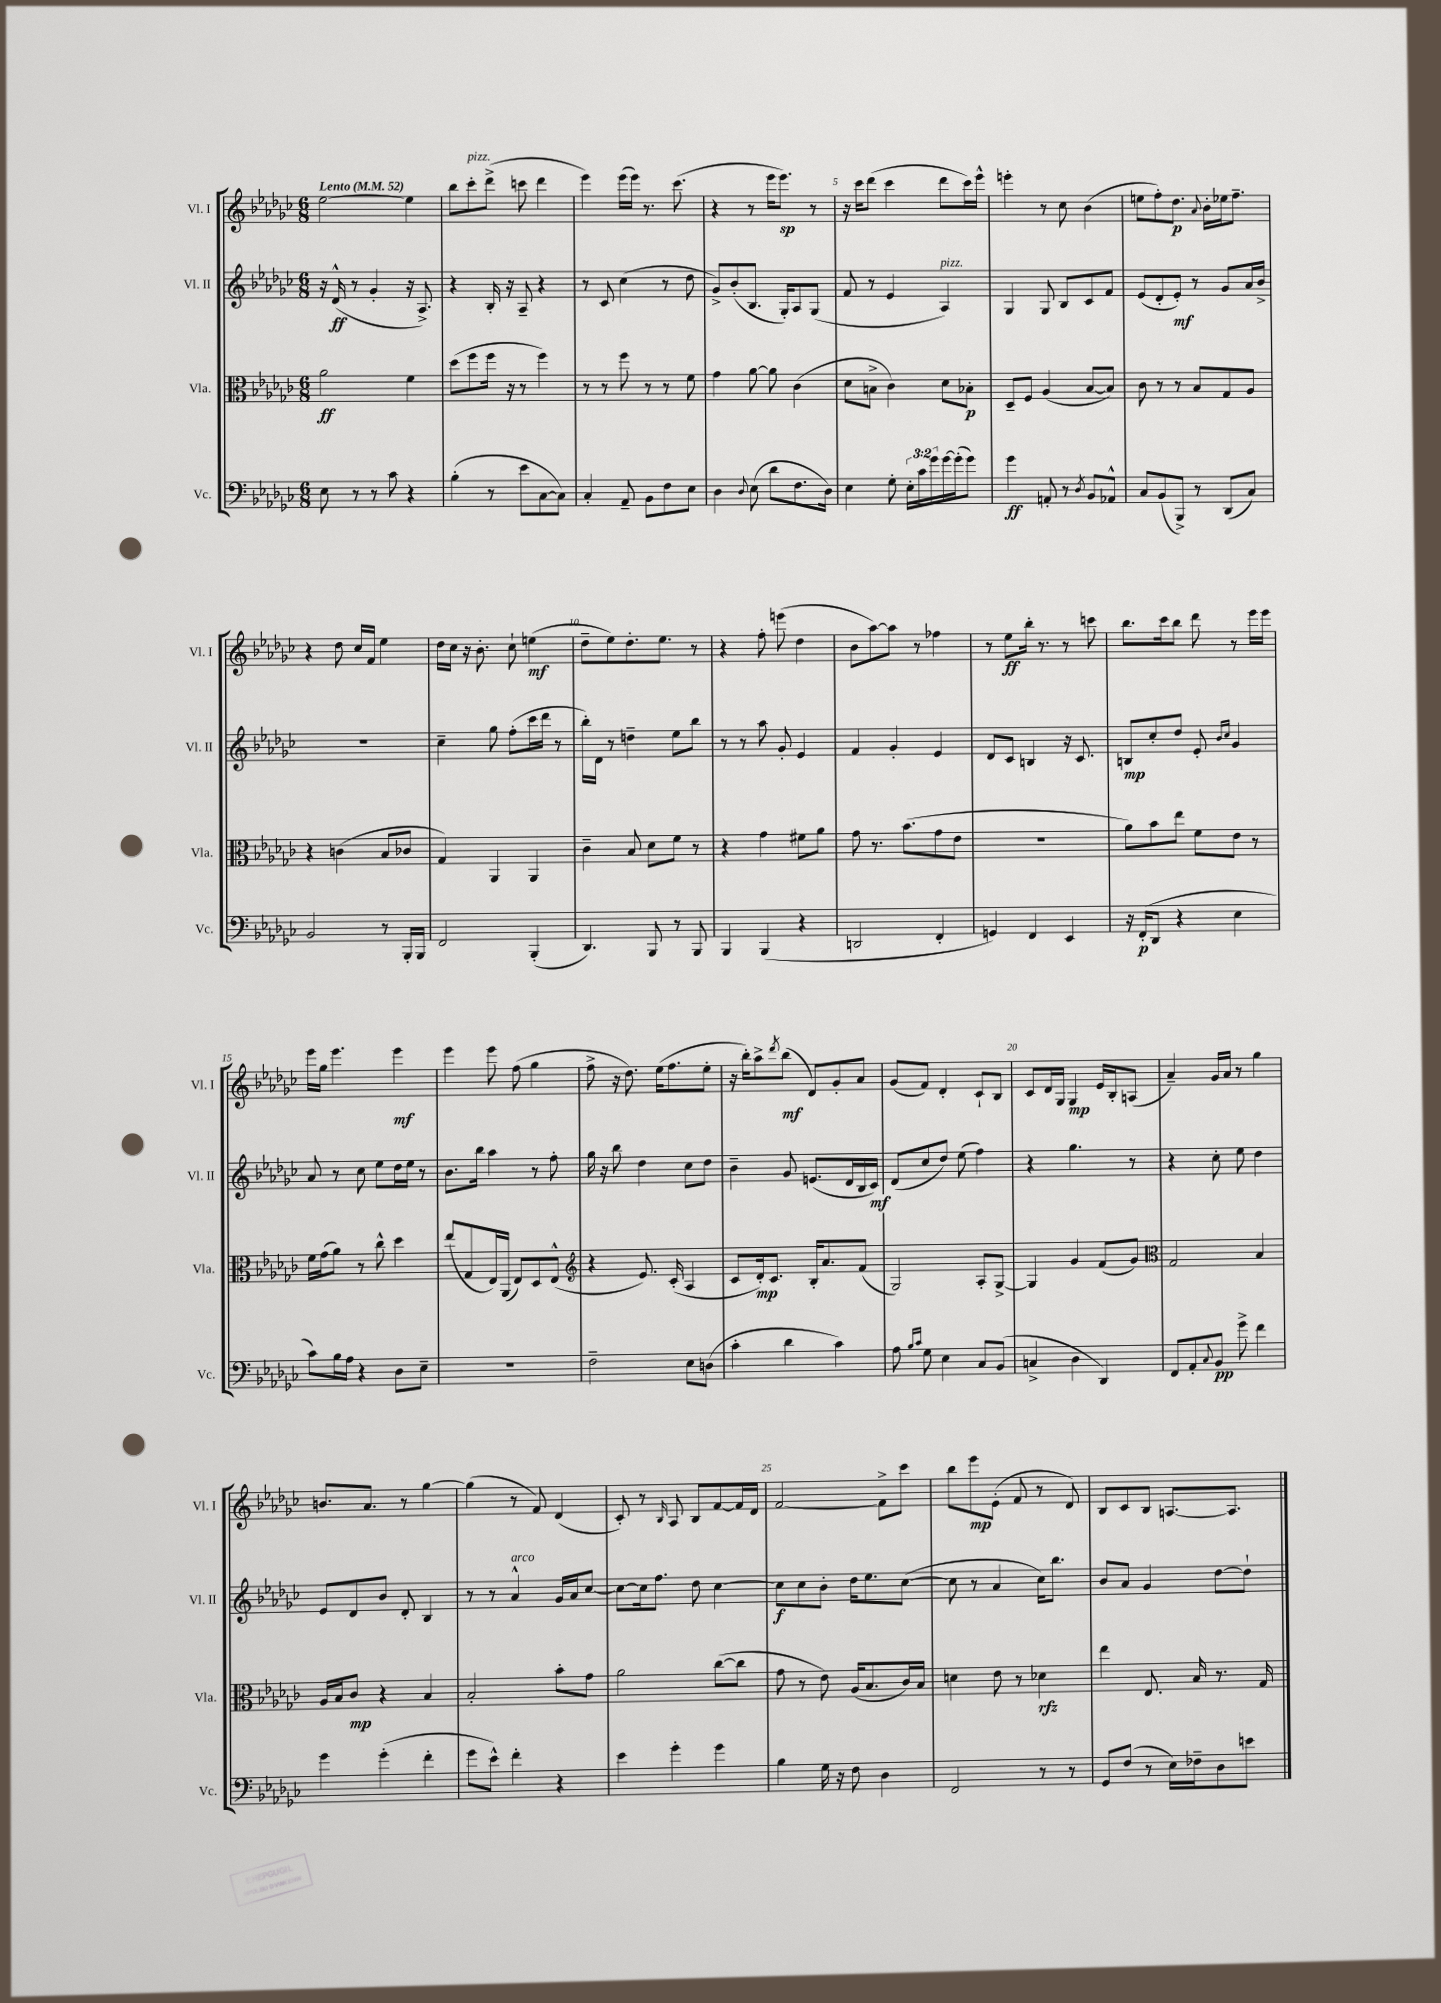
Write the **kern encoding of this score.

**kern	**kern	**kern	**kern
*staff4	*staff3	*staff2	*staff1
*clefF4	*clefC3	*clefG2	*clefG2
*k[b-e-a-d-g-c-]	*k[b-e-a-d-g-c-]	*k[b-e-a-d-g-c-]	*k[b-e-a-d-g-c-]
*M6/8	*M6/8	*M6/8	*M6/8
*MM52	*MM52	*MM52	*MM52
8E-\	2a-\	16r	[2ee-\
.	.	(16d-^^/	.
8r	.	8r	.
8r	.	4g-'/	.
8c-\	.	.	.
4r	4f\	16r	4ee-\]
.	.	8.A-^/)	.
=	=	=	=
(4B-'\	(8dd-\L	4r	8bb-\L
.	8ff\	.	8ccc-'\
8r	16ff\Jk	16B-'/	(8ddd-^\J
.	16r	16r	.
8e-\L	8r	8A-~/	8ccc\
[8C-\	4ff\)	4r	4ddd-\
8C-\]J)	.	.	.
=	=	=	=
4C-'/	8r	8r	4eee-\)
.	8r	8c-/	.
8AA-~/	8ff\	(4cc-\	(16eee-\LL
.	.	.	16eee-\JJ)
8BB-\L	8r	.	8.r
8F\	8r	8r	.
.	.	.	(8.ccc-\
8E-\J	8f\	8dd-\	.
=	=	=	=
4D-\	4g-\	8g-^/L)	4r
.	.	(8b-'/	.
8qqD-/	.	.	.
(8E-\	[8a-\	8.B-/J	8r
8d-\L	8a-\]	.	16eee-\LK
.	.	16G-'/LK)	8.eee-\J)
8.F\	(4c-\	8A-/	.
.	.	(8G-/J	8r
16D-\Jk)	.	.	.
=	=	=	=
4E-\	8d-\L	8f/	16r
.	.	.	16ccc-\LK
.	8B^\J	8r	(8ddd-\J
8G-'\	4c-\)	4e-/	4ccc-\
24E-'\LL	.	.	.
24c-\	.	.	.
24g-\	.	.	.
[16g-\	8d-\L	4A-/)	8ddd-\L
(16g-'\]J	.	.	.
8g-\J)	8B-'\J	.	16ccc-\L)
.	.	.	16eee-^^\JJ
=	=	=	=
4g-\	8D-~/L	4G-/	4eee'\
.	8F/J	.	.
8AA'/	(4A-/	8G-/	8r
8r	.	8B-/L	8cc-\
8qD-/	.	.	.
8BB-/L	[8B-/L	8c-/	(4b-\
8AA-^^/J	8B-/]J)	8f/J	.
=	=	=	=
8C-/L	8c-\	(8e-/L	8ee\L
(8BB-/	8r	8d-'/	8ff'\)
8BBB-^/J)	8r	8e-'/J)	8.dd-\J
8r	8B-/L	8r	.
.	.	.	8qqa-/
.	.	.	16b-'\LL
(8DD-/L	8G-/	8g-/L	16ee-\J
.	.	.	8.ff~\J
8C-/J)	8A-/J	16a-/L	.
.	.	16b-^/JJ	.
=	=	=	=
2BB-/	4r	2.r	4r
.	(4c\	.	8dd-\
.	.	.	16cc-/LL
.	.	.	16f/JJ
8r	8B-/L	.	4ee-\
16BBB-'/LL	8c-/J	.	.
16BBB-/JJ	.	.	.
=	=	=	=
2FF/	4G-/)	4cc-~\	16dd-\LL
.	.	.	16cc-\JJ
.	.	.	16r
.	.	.	8.b-'\
.	4AA-/	8gg-\	.
.	.	(8ff'\L	8cc-`\
(4BBB-'/	4AA-/	16ccc-\L	(4ee\
.	.	16ddd-\JJ	.
.	.	8r	.
=	=	=	=
4.DD-/)	4c-~\	16bb-'\LL)	8dd-~\L
.	.	16d-\JJ	.
.	.	8r	8ee-\)
.	8B-/	4dd~\	8.dd-'\
8BBB-/	8d-\L	.	.
.	.	.	8.ee-\J
8r	8f\J	8ee-\L	.
8BBB-/	8r	8bb-\J	8r
=	=	=	=
4BBB-/	4r	8r	4r
.	.	8r	.
(4BBB-/	4g-\	8aa-\	8ff'\
.	.	8g-'/	(8eee\
4r	8f#\L	4e-/	4dd-\
.	8a-\J	.	.
=	=	=	=
2DD/	8g-\	4f/	8b-\L
.	8.r	.	[8aa-\)
.	.	4g-'/	8aa-\]J
.	(8.b-\L	.	.
.	.	.	8r
4FF'/	8g-\	4e-/	4ff-\
.	8e-\J	.	.
=	=	=	=
4GG/)	2.r	8d-/L	8r
.	.	8c-/J	8ee-\L
4FF/	.	4B/	16bb-'\Jk
.	.	.	8.r
4EE-/	.	16r	8r
.	.	8.c-/	.
.	.	.	8ccc\
=	=	=	=
16r	8a-\L)	8B/L	8.bb-\L
(16FF'/LK	.	.	.
8DD-/J	8b-\	8cc-'/	.
.	.	.	16ccc-\k
4r	8ee-\J	8dd-/J	8bb-\J
.	8f\L	8e-'/	8ddd-\
.	.	16qqb-/LL	.
.	.	16qqcc-/JJ	.
4E-\	8e-\J	4g-/	8r
.	8r	.	16eee-\LL
.	.	.	16eee-\JJ
=	=	=	=
8c-\L)	16f\LL	8a-/	16eee-\LL
.	(16g-\J	.	16gg-\JJ
16B-\L	8a-\J)	8r	4.eee-\
16A-\JJ	.	.	.
4r	8r	8cc-\	.
.	8cc-^^\	8ee-\L	.
8D-\L	4dd-\	16dd-\L	4eee-\
.	.	16ee-\JJ	.
8E-~\J	.	8r	.
=	=	=	=
2.r	(8ee-/L	8.b-\L	4eee-\
.	8G-/	.	.
.	.	16bb-\Jk	.
.	16E-/L)	4aa-\	8eee-\
.	(16AA-/JJ	.	.
.	8E-/L)	.	(8ff\
.	8D-/	8r	4gg-\
.	(8E-^^/J	8ff'\	.
=	=	=	=
*	*clefG2	*	*
2F~\	4r	16gg-\	8ff^\
.	.	16r	.
.	.	8bb-\	16r
.	.	.	8.dd-\)
.	8.e-/)	4dd-\	.
.	.	.	(16ee-\LK
.	(16c-'/	.	8.ff\
8E-\L	4A-/	8cc-\L	.
(8D\J	.	8dd-\J	8ee-'\J
=	=	=	=
4c-'\	8c-/L	4b-~\	16r
.	.	.	16bb-'\LK)
.	16d-'/k)	.	8aa-^\
.	8.c-/J	.	.
.	.	.	8qddd-/
4d-\	.	8g-/	(8bb-\J
.	16B-'/LK	(8.e/L	8d-/L)
.	8.a-/	.	.
4c-\)	.	.	8g-'/
.	.	16d-/L	.
.	(8f/J	16B-/	8a-/J
.	.	16c-/JJ)	.
=	=	=	=
8A-\	2G-/)	(8d-/L	(8g-/L
16qqB-/LL	.	.	.
16qqc-/JJ	.	.	.
8G-\	.	8cc-/	8f/J)
4E-\	.	8dd-/J)	4d-'/
.	.	(8ee-\	.
8C-/L	8A-'/L	4ff\)	8c-`/L
(8BB-/J	[8G-^/J	.	8B-/J
=	=	=	=
4C^/	4G-/]	4r	8c-/L
.	.	.	16d-/L
.	.	.	16G-/JJ
4D-\	4g-/	4.gg-\	4G-/
4DD-/)	(8f/L	.	16e-/LL
.	.	.	16B-'/J
.	8g-/J)	8r	(8A/J
=	=	=	=
*	*clefC3	*	*
8FF/L	2G-/	4r	4a-~/)
8AA-'/	.	.	.
8qqC-/	.	.	.
8BB-/J	.	8cc-'\	16g-/LL
.	.	.	16a-/JJ
8g-^\	.	8ee-\	8r
4f\	4B-/	4dd-\	4gg-\
=	=	=	=
4g-\	16A-/LL	8e-/L	8.b/L
.	16B-/J	.	.
.	8c-/J	8d-/	.
.	.	.	8.a-/J
(4g-'\	4r	8b-/J	.
.	.	8d-'/	8r
4f'\	4B-/	4B-/	[4gg-\
=	=	=	=
8g-\L	2B-'/	8r	(4gg-\]
8e-^^\J)	.	8r	.
4f'\	.	4a-^^/	8r
.	.	.	8f/)
4r	8b-'\L	16g-/LL	(4d-/
.	.	16a-/J	.
.	8g-\J	[8cc-/J	.
=	=	=	=
4e-\	2a-\	8cc-\_L	8c-'/)
.	.	16cc-\]k	8r
.	.	8.ff\J	.
.	.	.	16qqB-/
4g-'\	.	.	8A-/
.	.	8dd-\	8B-/L
4g-\	([8cc-\L	[4cc-\	[8f/
.	8cc-\]J	.	16f/]L
.	.	.	16d-/JJ
=	=	=	=
4B-\	8g-\	8cc-\]L	[2f/
.	8r	8cc-\	.
16G-\	8e-\)	8b-'\J	.
16r	.	.	.
8F\	(16A-/LK	16dd-\LK	.
.	8.B-/	8.ee-\	.
4D-\	.	.	8f^\]L
.	16c-/L)	([8cc-\J	8ccc-\J
.	16B-/JJ	.	.
=	=	=	=
2FF/	4d\	8cc-\]	8bb-\L
.	.	8r	8eee-\
.	8e-\	4a-/	(8e-'\J
.	8r	.	8f/
8r	4d-\	16cc-\LK)	8r
.	.	8.bb-\J	.
8r	.	.	8d-/)
=	=	=	=
8GG-/L	4ee-\	8b-/L	8B-/L
(8F/J	.	8a-/J	8c-/
8r	8.E-/	4g-/	8B-/J
16E-\LL)	.	.	[8.A/L
16F-~\J	16B-/	.	.
8D-\	8.r	[8dd-\L	.
.	.	.	8.A/]J
8e\J	.	8dd-`\]J	.
.	16G-/	.	.
==	==	==	==
*-	*-	*-	*-
